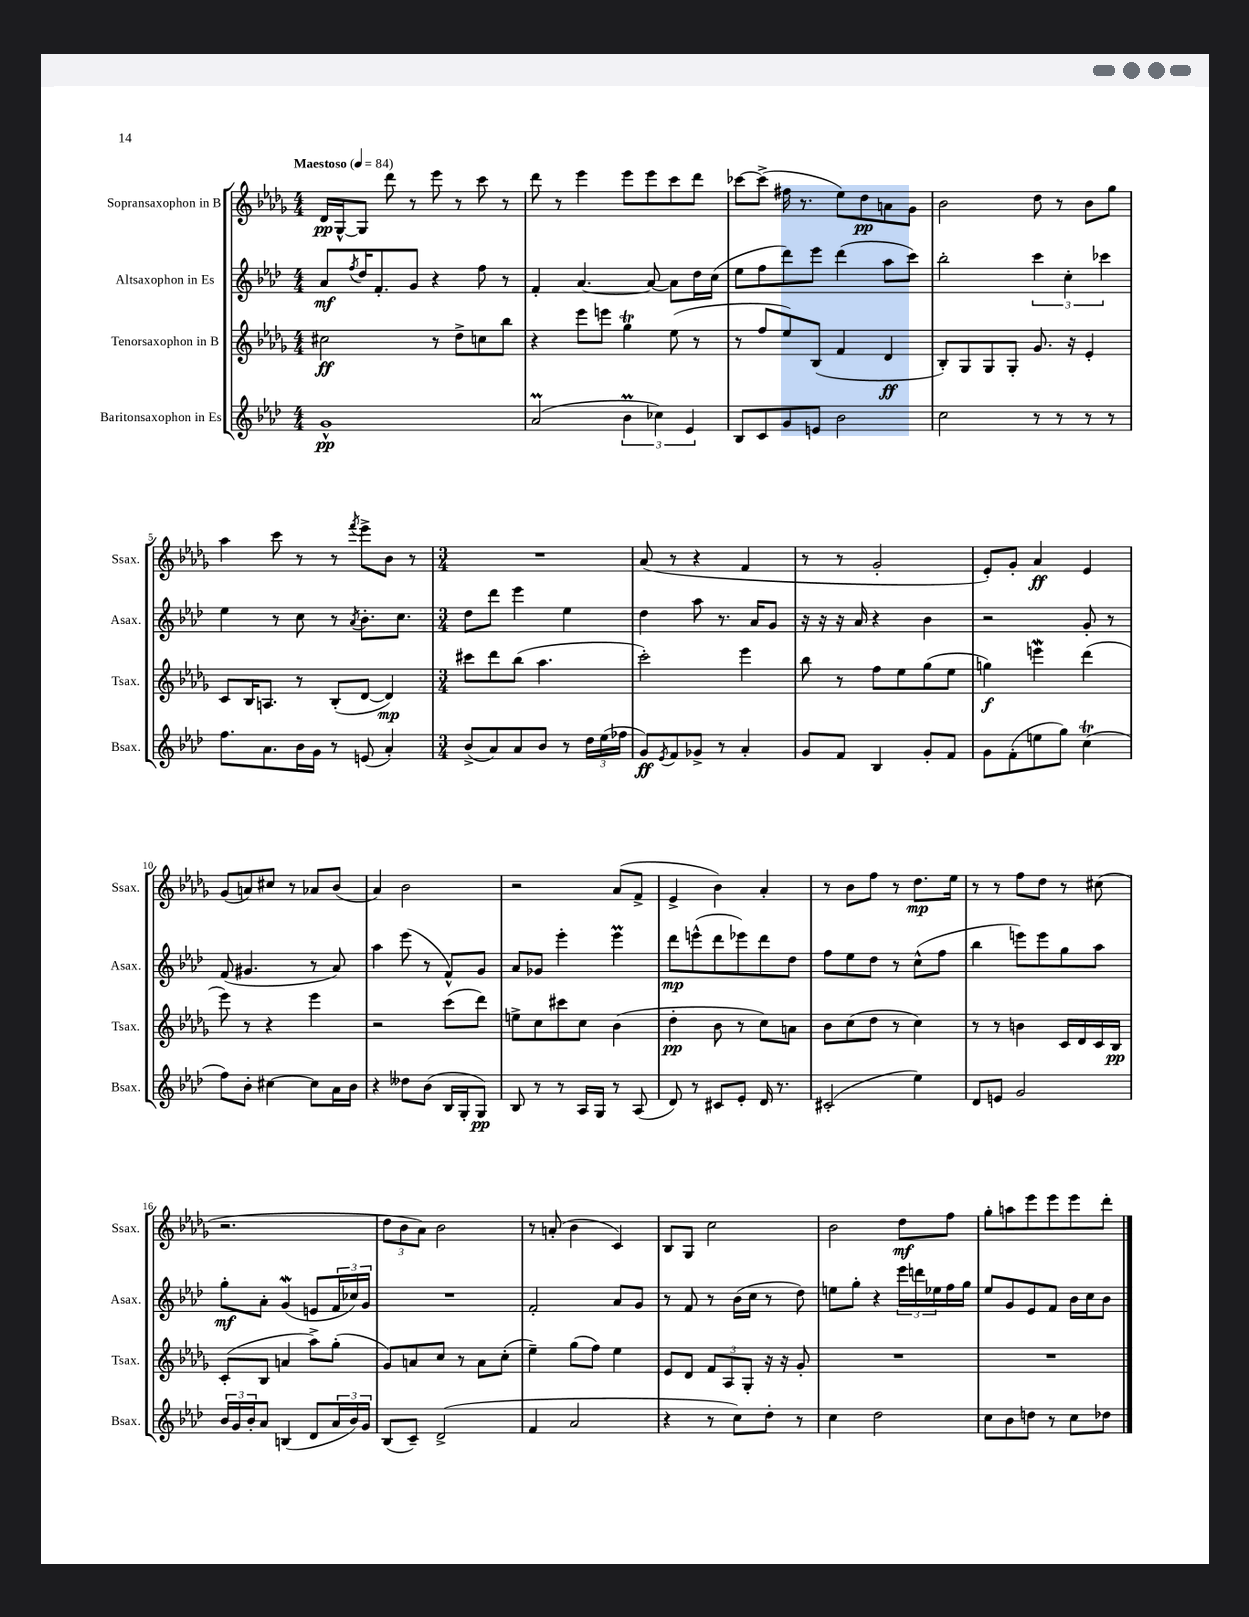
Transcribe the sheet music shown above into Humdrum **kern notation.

**kern	**dynam	**kern	**dynam	**kern	**dynam	**kern	**dynam
*part4	*part4	*part3	*part3	*part2	*part2	*part1	*part1
*staff4	*staff4	*staff3	*staff3	*staff2	*staff2	*staff1	*staff1
*I"Baritonsaxophon in Es	*	*I"Tenorsaxophon in B	*	*I"Altsaxophon in Es	*	*I"Sopransaxophon in B	*
*I'Bsax.	*	*I'Tsax.	*	*I'Asax.	*	*I'Ssax.	*
*clefG2	*	*clefG2	*	*clefG2	*	*clefG2	*
*k[b-e-a-d-]	*	*k[b-e-a-d-g-]	*	*k[b-e-a-d-]	*	*k[b-e-a-d-g-]	*
*M4/4	*	*M4/4	*	*M4/4	*	*M4/4	*
*MM84	*	*MM84	*	*MM84	*	*MM84	*
=1	=1	=1	=1	=1	=1	=1	=1
!	!	!	!	!	!	!LO:TX:a:B:t=Maestoso	!
1g^^	pp	2cc#X\	ff	8a-/L	mf	16d-/LL	pp
.	.	.	.	.	.	[16G-^^/J	.
.	.	.	.	8qff/	.	.	.
.	.	.	.	16dd-/K	.	8G-/J]	.
.	.	.	.	8.f'/	.	.	.
.	.	.	.	.	.	8ddd-\	.
.	.	.	.	8g/J	.	8r	.
.	.	8r	.	4r	.	8eee-\	.
.	.	8dd-^\L	.	.	.	8r	.
.	.	8ccn\	.	8ff\	.	8ccc\	.
.	.	8bb-\J	.	8r	.	8r	.
=2	=2	=2	=2	=2	=2	=2	=2
(2a-M/	.	4r	.	4f'/	.	8ddd-\	.
.	.	.	.	.	.	8r	.
.	.	8eee-\L	.	[4.a-/	.	4eee-\	.
.	.	8eeen\J	.	.	.	.	.
6b-M\	.	4gg-T\	.	.	.	8eee-\L	.
.	.	.	.	8a-/_	.	8eee-\	.
6cc-X\)	.	.	.	.	.	.	.
.	.	(8ee-\	.	8a-\L]	.	8ccc\	.
6e-/	.	.	.	.	.	.	.
.	.	8r	.	16dd-\L	.	8ddd-\J	.
.	.	.	.	(16cc\JJ	.	.	.
=3	=3	=3	=3	=3	=3	=3	=3
8B-/L	.	8r	.	8ee-\L	.	[8ccc-X\L	.
8c/	.	8ff/L	.	8ff\	.	(8ccc-^\J]	.
8g/	.	8ee-/)	.	8ddd-\)	.	16ff#X\	.
.	.	.	.	.	.	8.r	.
8en/J	.	(8B-/J	.	8eee-\J	.	.	.
2b-\	.	4f/	.	(4ddd-\	.	8ee-\L)	.
.	.	.	.	.	.	8dd-\	pp
.	.	4d-/	ff	8aa-\L	.	8an\	.
.	.	.	.	8ccc\J)	.	8g-\J	.
=4	=4	=4	=4	=4	=4	=4	=4
2cc\	.	8B-'/L)	.	2bb-'\	.	2b-\	.
.	.	8G-/	.	.	.	.	.
.	.	8G-/	.	.	.	.	.
.	.	8G-'/J	.	.	.	.	.
8r	.	8.g-/	.	6ccc\	.	8dd-\	.
8r	.	.	.	.	.	8r	.
.	.	.	.	6cc'\	.	.	.
.	.	16r	.	.	.	.	.
8r	.	4e-'/	.	.	.	8b-\L	.
.	.	.	.	6ccc-X\	.	.	.
8r	.	.	.	.	.	8gg-\J	.
!!LO:LB:g=z
=5	=5	=5	=5	=5	=5	=5	=5
8.ff\L	.	8c/L	.	4ee-\	.	4aa-\	.
.	.	16B-/K	.	.	.	.	.
8.a-\	.	8.An/J	.	.	.	.	.
.	.	.	.	8r	.	8ccc\	.
16b-\L	.	8r	.	8cc\	.	8r	.
16g\JJ	.	.	.	.	.	.	.
8r	.	(8B-'/L	.	8r	.	8r	.
.	.	.	.	8qa-/	.	8qfff/	.
(8en/	.	[8d-/J	.	8.b-'\L	.	8eee-^\L	.
4a-'/)	.	4d-/])	mp	.	.	8b-\J	.
.	.	.	.	8.cc\J	.	.	.
.	.	.	.	.	.	8r	.
=6	=6	=6	=6	=6	=6	=6	=6
*M3/4	*	*M3/4	*	*M3/4	*	*M3/4	*
(8b-^/L	.	8ccc#X\L	.	8dd-\L	.	2.r	.
8a-/)	.	8ddd-\	.	8ddd-\J	.	.	.
8a-/	.	(8bb-\J	.	4eee-\	.	.	.
8b-/J	.	4.aa-\	.	.	.	.	.
8r	.	.	.	4ee-\	.	.	.
24dd-\LL	.	.	.	.	.	.	.
(24ee-\	.	.	.	.	.	.	.
24ff-X\JJ	.	.	.	.	.	.	.
=7	=7	=7	=7	=7	=7	=7	=7
8g/L)	ff	2ccc'\)	.	4dd-\	.	(8a-/	.
8qe-/	.	.	.	.	.	.	.
8f/	.	.	.	.	.	8r	.
8g-X^/J	.	.	.	8aa-\	.	4r	.
8r	.	.	.	8.r	.	.	.
4a-'/	.	4eee-\	.	.	.	4f/	.
.	.	.	.	16a-/KL	.	.	.
.	.	.	.	8g/J	.	.	.
=8	=8	=8	=8	=8	=8	=8	=8
8g/L	.	8bb-\	.	16r	.	8r	.
.	.	.	.	16r	.	.	.
8f/J	.	8r	.	16r	.	8r	.
.	.	.	.	16a-/	.	.	.
4B-/	.	8ff\L	.	4r	.	2g-'/	.
.	.	8ee-\	.	.	.	.	.
8g'/L	.	(8gg-\	.	4b-\	.	.	.
8f/J	.	8ee-\J	.	.	.	.	.
=9	=9	=9	=9	=9	=9	=9	=9
8g\L	.	4ggn\)	f	2r	.	8e-'/L)	.
(8f'\	.	.	.	.	.	8g-'/J	.
8een\	.	4eeenW\	.	.	.	4a-/	ff
8gg\J)	.	.	.	.	.	.	.
(4cct\	.	(4ddd-\	.	8g'/	.	4e-/	.
.	.	.	.	8r	.	.	.
!!LO:LB:g=z
=10	=10	=10	=10	=10	=10	=10	=10
8ff\L)	.	8eee-\)	.	(8f/	.	(8g-/L	.
8b-'\J	.	8r	.	4.g#X/	.	8an/)	.
[4cc#X\	.	4r	.	.	.	8cc#X/J	.
.	.	.	.	.	.	8r	.
8cc#\L]	.	4eee-\	.	8r	.	8a-X/L	.
16a-\L	.	.	.	8a-/)	.	(8b-/J	.
16b-\JJ	.	.	.	.	.	.	.
=11	=11	=11	=11	=11	=11	=11	=11
4r	.	2r	.	4aa-\	.	4a-/)	.
8dd--X\L	.	.	.	(8eee-\	.	2b-\	.
(8b-\J	.	.	.	8r	.	.	.
16B-/LL	.	(8ccc\L	.	8f^^/L)	.	.	.
16G'/J	.	.	.	.	.	.	.
8G/J)	pp	8ddd-\J)	.	8g/J	.	.	.
=12	=12	=12	=12	=12	=12	=12	=12
8B-/	.	8een^\L	.	8a-/L	.	2r	.
8r	.	8cc\	.	8g-X/J	.	.	.
8r	.	8ccc#X\	.	4eee-'\	.	.	.
16A-/LL	.	8cc\J	.	.	.	.	.
16G/JJ	.	.	.	.	.	.	.
8r	.	(4b-\	.	4eee-M\	.	(8a-/L	.
(8A-/	.	.	.	.	.	8f^/J	.
=13	=13	=13	=13	=13	=13	=13	=13
8d-/)	.	4dd-'\	pp	8ddd-\L	mp	4e-^/	.
8r	.	.	.	(8eeen^^\	.	.	.
8c#X/L	.	8b-\	.	8ddd-\	.	4b-\)	.
8e-'/J	.	8r	.	8eee-X\)	.	.	.
16d-/	.	8cc\L)	.	8ddd-\	.	4a-'/	.
8.r	.	.	.	.	.	.	.
.	.	8an\J	.	8dd-\J	.	.	.
=14	=14	=14	=14	=14	=14	=14	=14
(2c#X'/	.	8b-\L	.	8ff\L	.	8r	.
.	.	(8cc\	.	8ee-\	.	8b-\L	.
.	.	8dd-\J	.	8dd-\J	.	8ff\J	.
.	.	8r	.	8r	.	8r	.
4ee-\)	.	4cc\)	.	(8cc^^\L	.	8.dd-\L	mp
.	.	.	.	8ff\J	.	.	.
.	.	.	.	.	.	16ee-\Jk	.
=15	=15	=15	=15	=15	=15	=15	=15
8d-/L	.	8r	.	4bb-\	.	8r	.
8en/J	.	8r	.	.	.	8r	.
2g/	.	4bn\	.	8eeen\L)	.	8ff\L	.
.	.	.	.	8eee\	.	8dd-\J	.
.	.	16c/LL	.	8gg\	.	8r	.
.	.	16d-/	.	.	.	.	.
.	.	16c/	.	8aa-\J	.	(8cc#X\	.
.	.	16B-/JJ	pp	.	.	.	.
!!LO:LB:g=z
=16	=16	=16	=16	=16	=16	=16	=16
24b-/LL	.	(8c'/L	.	8gg'\L	mf	2.r	.
24g/	.	.	.	.	.	.	.
24b-'/J	.	.	.	.	.	.	.
8a-/J	.	8B-/J	.	8a-'\J	.	.	.
(4Bn/	.	4an/	.	(4gW/	.	.	.
8d-/L	.	8aa-^\L)	.	8en/L	.	.	.
24a-/L	.	(8gg-'\J	.	24f/L	.	.	.
24b-/)	.	.	.	24cc-X/)	.	.	.
24g/JJ	.	.	.	24g/JJ	.	.	.
=17	=17	=17	=17	=17	=17	=17	=17
(8B-/L	.	8g-/L)	.	2.r	.	12dd-\L	.
.	.	.	.	.	.	12b-\	.
8c~/J)	.	8an/	.	.	.	.	.
.	.	.	.	.	.	12a-\J)	.
(2d-^/	.	8cc/J	.	.	.	2b-\	.
.	.	8r	.	.	.	.	.
.	.	8a\L	.	.	.	.	.
.	.	(8cc'\J	.	.	.	.	.
=18	=18	=18	=18	=18	=18	=18	=18
4f/	.	4ee-~\)	.	2f'/	.	8r	.
.	.	.	.	.	.	(8an'/	.
2a-/	.	(8gg-\L	.	.	.	4b-\	.
.	.	8ff\J)	.	.	.	.	.
.	.	4ee-\	.	8a-/L	.	4c/)	.
.	.	.	.	8g/J	.	.	.
=19	=19	=19	=19	=19	=19	=19	=19
4r	.	8e-/L	.	8r	.	8B-/L	.
.	.	8d-/J	.	8f/	.	8G-/J	.
8r	.	12f/L	.	8r	.	2cc\	.
.	.	12A-/	.	.	.	.	.
8cc\L)	.	.	.	(16b-\LL	.	.	.
.	.	12G-'/J	.	.	.	.	.
.	.	.	.	16cc\JJ	.	.	.
8dd-'\J	.	16r	.	8r	.	.	.
.	.	16r	.	.	.	.	.
8r	.	8g-'/	.	8dd-\)	.	.	.
=20	=20	=20	=20	=20	=20	=20	=20
4cc\	.	2.r	.	8een\L	.	2b-\	.
.	.	.	.	8gg'\J	.	.	.
2dd-\	.	.	.	4r	.	.	.
.	.	.	.	24eee-\LL	.	8dd-\L	mf
.	.	.	.	24dddn\	.	.	.
.	.	.	.	24ee-X\	.	.	.
.	.	.	.	16ff\	.	8ff\J	.
.	.	.	.	16gg\JJ	.	.	.
=21	=21	=21	=21	=21	=21	=21	=21
8cc\L	.	2.r	.	8ee-/L	.	8gg-'\L	.
8b-\	.	.	.	8g/	.	8aan\	.
8ddn\J	.	.	.	8e-/	.	8eee-\	.
8r	.	.	.	8f/J	.	8eee-\	.
8cc\L	.	.	.	16b-\LL	.	8eee-\	.
.	.	.	.	16cc\J	.	.	.
8dd-X\J	.	.	.	8b-\J	.	8ddd-'\J	.
==	==	==	==	==	==	==	==
*-	*-	*-	*-	*-	*-	*-	*-
